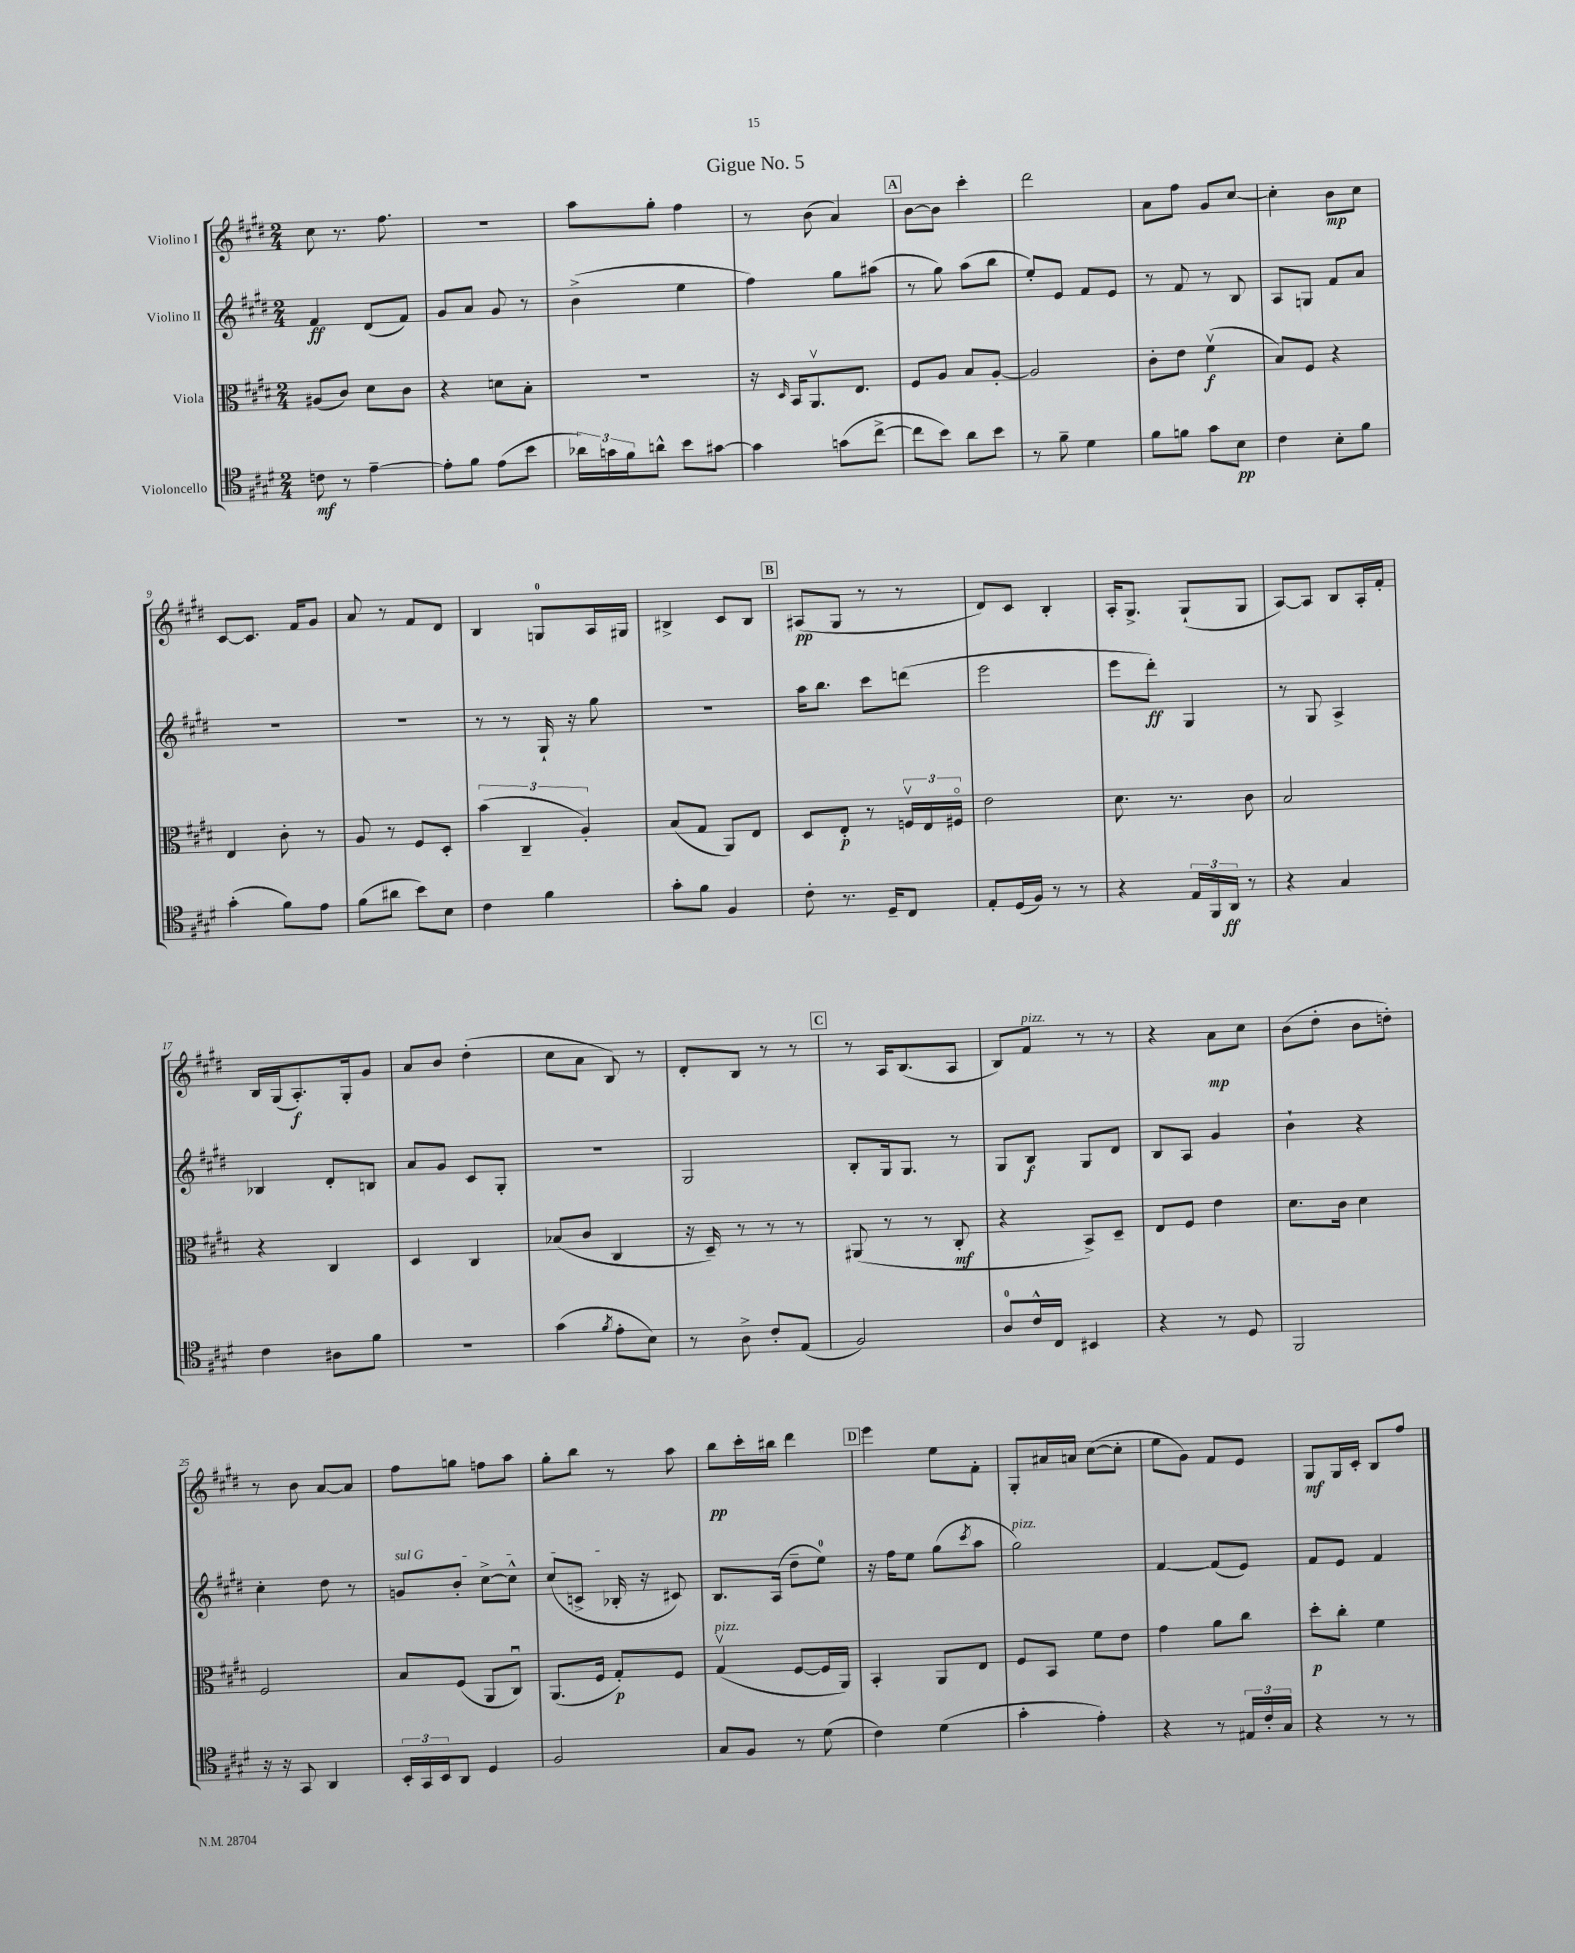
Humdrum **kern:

**kern	**dynam	**kern	**dynam	**kern	**dynam	**kern	**dynam
*part4	*part4	*part3	*part3	*part2	*part2	*part1	*part1
*staff4	*staff4	*staff3	*staff3	*staff2	*staff2	*staff1	*staff1
*I"Violoncello	*	*I"Viola	*	*I"Violino II	*	*I"Violino I	*
*clefC4	*	*clefC3	*	*clefG2	*	*clefG2	*
*k[f#c#g#d#]	*	*k[f#c#g#d#]	*	*k[f#c#g#d#]	*	*k[f#c#g#d#]	*
*M2/4	*	*M2/4	*	*M2/4	*	*M2/4	*
=1	=1	=1	=1	=1	=1	=1	=1
8cn\	mf	(8A#X/L	.	4f#/	ff	8cc#\	.
8r	.	8c#/J)	.	.	.	8.r	.
[4e~\	.	8d#\L	.	(8d#/L	.	.	.
.	.	.	.	.	.	8.ff#\	.
.	.	8c#\J	.	8f#/J)	.	.	.
=2	=2	=2	=2	=2	=2	=2	=2
8e'\L]	.	4r	.	8g#/L	.	2r	.
8f#\J	.	.	.	8a/J	.	.	.
(8e\L	.	8dn\L	.	8g#/	.	.	.
8b\J	.	8B'\J	.	8r	.	.	.
=3	=3	=3	=3	=3	=3	=3	=3
24a-X\LL)	.	2r	.	(4b^\	.	8aa\L	.
24gn\	.	.	.	.	.	.	.
24f#\J	.	.	.	.	.	.	.
8an^^\J	.	.	.	.	.	8gg#'\J	.
8b\L	.	.	.	4ee\	.	4ff#\	.
[8g#X\J	.	.	.	.	.	.	.
=4	=4	=4	=4	=4	=4	=4	=4
4g#\]	.	16r	.	4ff#\)	.	8r	.
.	.	16qqD#/	.	.	.	.	.
.	.	16BB/KL	.	.	.	.	.
.	.	8.AAv/	.	.	.	(8b\	.
(8gn\L	.	.	.	8gg#\L	.	4a/)	.
.	.	8.E/J	.	.	.	.	.
[8cc#^\J	.	.	.	(8aa#X\J	.	.	.
!!LO:REH:place=s1:t=A
=5	=5	=5	=5	=5	=5	=5	=5
8cc#\L]	.	8F#/L	.	8r	.	[8b\L	.
8b\J)	.	8A/J	.	8gg#\)	.	8b\J]	.
8a\L	.	8B/L	.	(8aa\L	.	4ccc#'\	.
8b\J	.	[8A'/J	.	8bb\J	.	.	.
=6	=6	=6	=6	=6	=6	=6	=6
8r	.	2A/]	.	8ee'/L)	.	2ddd#\	.
8f#~\	.	.	.	8e/J	.	.	.
4d#\	.	.	.	8f#/L	.	.	.
.	.	.	.	8e/J	.	.	.
=7	=7	=7	=7	=7	=7	=7	=7
8f#\L	.	8c#'\L	.	8r	.	8a\L	.
8fn\J	.	8e\J	.	8f#/	.	8ff#\J	.
8g#\L	.	(4f#v\	f	8r	.	8g#/L	.
8B\J	pp	.	.	8B/	.	[8cc#/J	.
=8	=8	=8	=8	=8	=8	=8	=8
4c#\	.	8B/L)	.	8A/L	.	4cc#'\]	.
.	.	8F#/J	.	8Gn/J	.	.	.
8B'\L	.	4r	.	8f#/L	.	8b\L	mp
8f#\J	.	.	.	8a/J	.	8cc#\J	.
!!LO:LB:g=z
=9	=9	=9	=9	=9	=9	=9	=9
(4g#'\	.	4E/	.	2r	.	[8c#/L	.
.	.	.	.	.	.	8.c#/J]	.
8f#\L)	.	8c#'\	.	.	.	.	.
.	.	.	.	.	.	16f#/KL	.
8e\J	.	8r	.	.	.	8g#/J	.
=10	=10	=10	=10	=10	=10	=10	=10
(8f#\L	.	8A/	.	2r	.	8a/	.
8a#X\J	.	8r	.	.	.	8r	.
8b\L)	.	8F#/L	.	.	.	8f#/L	.
8B\J	.	8D#'/J	.	.	.	8d#/J	.
=11	=11	=11	=11	=11	=11	=11	=11
4c#\	.	(6b\	.	8r	.	4B/	.
.	.	.	.	8r	.	.	.
.	.	6C#~/	.	.	.	.	.
4f#\	.	.	.	16G#`/	.	8Gn/L	.
.	.	.	.	16r	.	.	.
.	.	6A'/)	.	.	.	.	.
.	.	.	.	8gg#\	.	16A/L	.
.	.	.	.	.	.	16G#X/JJ	.
=12	=12	=12	=12	=12	=12	=12	=12
8g#'\L	.	(8B/L	.	2r	.	4B#X^/	.
8f#\J	.	8G#/J	.	.	.	.	.
4F#/	.	8AA/L)	.	.	.	8c#/L	.
.	.	8E/J	.	.	.	8B#/J	.
!!LO:REH:place=s1:t=B
=13	=13	=13	=13	=13	=13	=13	=13
8c#'\	.	8D#/L	.	16aa\KL	.	(8A#X/L	pp
.	.	.	.	8.bb\J	.	.	.
8.r	.	8E'/J	p	.	.	8G#/J	.
.	.	8r	.	8ccc#\L	.	8r	.
16D#~/KL	.	.	.	.	.	.	.
8C#/J	.	24Fnv/LL	.	(8dddn\J	.	8r	.
.	.	24E/	.	.	.	.	.
.	.	24F#X/JJ	.	.	.	.	.
=14	=14	=14	=14	=14	=14	=14	=14
8E'/L	.	2e\	.	2eee\	.	8d#/L)	.
(16D#/L	.	.	.	.	.	8c#/J	.
16F#/JJ)	.	.	.	.	.	.	.
8r	.	.	.	.	.	4B'/	.
8r	.	.	.	.	.	.	.
=15	=15	=15	=15	=15	=15	=15	=15
4r	.	8.d#\	.	8eee\L	.	16A'/KL	.
.	.	.	.	.	.	8.G#^/J	.
.	.	.	.	8ddd#'\J)	ff	.	.
.	.	8.r	.	.	.	.	.
24E/LL	.	.	.	4G#/	.	(8G#`/L	.
24FF#/	.	.	.	.	.	.	.
24AA/JJ	ff	.	.	.	.	.	.
8r	.	8c#\	.	.	.	8G#/J	.
=16	=16	=16	=16	=16	=16	=16	=16
4r	.	2B/	.	8r	.	[8A/L)	.
.	.	.	.	8G#/	.	8A/J]	.
4G#/	.	.	.	4A^/	.	8B/L	.
.	.	.	.	.	.	16A'/L	.
.	.	.	.	.	.	16f#'/JJ	.
!!LO:LB:g=z
=17	=17	=17	=17	=17	=17	=17	=17
4c#\	.	4r	.	4B-X/	.	16B/LL	.
.	.	.	.	.	.	(16G#/J	.
.	.	.	.	.	.	8.A'/)	f
8A#X\L	.	4C#/	.	8d#'/L	.	.	.
.	.	.	.	.	.	16G#'/k	.
8f#\J	.	.	.	8Bn/J	.	8g#/J	.
=18	=18	=18	=18	=18	=18	=18	=18
2r	.	4D#/	.	8a/L	.	8a/L	.
.	.	.	.	8g#/J	.	8b/J	.
.	.	4C#/	.	8c#/L	.	(4dd#'\	.
.	.	.	.	8G#'/J	.	.	.
=19	=19	=19	=19	=19	=19	=19	=19
(4g#\	.	(8B-X/L	.	2r	.	8cc#\L	.
.	.	8c#/J	.	.	.	8a\J	.
8qf#/	.	.	.	.	.	.	.
8e'\L	.	4C#/	.	.	.	8B/)	.
8B\J)	.	.	.	.	.	8r	.
=20	=20	=20	=20	=20	=20	=20	=20
8r	.	16r	.	2G#/	.	8d#'/L	.
.	.	16D#~/)	.	.	.	.	.
8A^\	.	8r	.	.	.	8B/J	.
8c#'/L	.	8r	.	.	.	8r	.
(8E/J	.	8r	.	.	.	8r	.
!!LO:REH:place=s1:t=C
=21	=21	=21	=21	=21	=21	=21	=21
2F#/)	.	(8AA#X/	.	8B'/L	.	8r	.
.	.	8r	.	16G#/k	.	16A/KL	.
.	.	.	.	8.G#/J	.	(8.B/	.
.	.	8r	.	.	.	.	.
.	.	8C#'/	mf	8r	.	8A/J	.
=22	=22	=22	=22	=22	=22	=22	=22
8A/L	.	4r	.	8G#/L	.	8B/L)	.
!	!	!	!	!	!	!LO:TX:a:i:t=pizz.	!
16c#^^/L	.	.	.	8B/J	f	8f#/J	.
16C#/JJ	.	.	.	.	.	.	.
4BB#X/	.	8BB^/L)	.	8G#/L	.	8r	.
.	.	8D#~/J	.	8d#/J	.	8r	.
=23	=23	=23	=23	=23	=23	=23	=23
4r	.	8E/L	.	8B/L	.	4r	.
.	.	8F#/J	.	8A/J	.	.	.
8r	.	4e\	.	4g#/	.	8a\L	mp
8D#/	.	.	.	.	.	8cc#\J	.
=24	=24	=24	=24	=24	=24	=24	=24
2FF#/	.	8.d#\L	.	4b`\	.	(8b\L	.
.	.	.	.	.	.	8dd#'\J	.
.	.	16c#\Jk	.	.	.	.	.
.	.	4d#\	.	4r	.	8b\L	.
.	.	.	.	.	.	8ddn'\J)	.
!!LO:LB:g=z
=25	=25	=25	=25	=25	=25	=25	=25
16r	.	2F#/	.	4cc#'\	.	8r	.
16r	.	.	.	.	.	.	.
8GG#/	.	.	.	.	.	8b\	.
4AA/	.	.	.	8dd#\	.	[8a/L	.
.	.	.	.	8r	.	8a/J]	.
=26	=26	=26	=26	=26	=26	=26	=26
!	!	!	!	!LO:TX:a:i:t=sul G	!	!	!
24BB'/LL	.	8B/L	.	8gn/L	.	8ff#\L	.
24GG#/	.	.	.	.	.	.	.
24BB/J	.	.	.	.	.	.	.
8AA/J	.	(8F#/J	.	8b'/J	.	8ggn\J	.
4D#/	.	8AA/L	.	[8cc#^\L	.	8ffn\L	.
.	.	8C#u/J)	.	8cc#^^\J]	.	8aa\J	.
=27	=27	=27	=27	=27	=27	=27	=27
2F#/	.	(8.AA/L	.	(8cc#/L	.	8gg#'\L	.
.	.	.	.	8cn^/J	.	8bb\J	.
.	.	16F#/Jk	.	.	.	.	.
.	.	8G#'/L)	p	16B-X'/	.	8r	.
.	.	.	.	16r	.	.	.
.	.	8F#/J	.	8c#X/)	.	8aa\	.
=28	=28	=28	=28	=28	=28	=28	=28
!	!	!LO:TX:a:i:t=pizz.	!	!	!	!	!
8G#/L	.	(4G#v/	.	8.B/L	.	8bb\L	pp
8F#/J	.	.	.	.	.	16ccc#'\L	.
.	.	.	.	(16A/Jk	.	16bb#X\JJ	.
8r	.	[8F#/L	.	8dd#~\L	.	4ddd#\	.
(8d#\	.	16F#/L]	.	8ee\J)	.	.	.
.	.	16AA/JJ)	.	.	.	.	.
!!LO:REH:place=s1:t=D
=29	=29	=29	=29	=29	=29	=29	=29
4c#\)	.	4BB'/	.	16r	.	4eee\	.
.	.	.	.	16ff#\KL	.	.	.
.	.	.	.	8ee\J	.	.	.
(4d#\	.	8AA/L	.	(8gg#\L	.	8ee\L	.
.	.	.	.	8qccc#/	.	.	.
.	.	8E/J	.	8aa\J	.	8f#'\J	.
=30	=30	=30	=30	=30	=30	=30	=30
!	!	!	!	!LO:TX:a:i:t=pizz.	!	!	!
4g#'\	.	8F#/L	.	2gg#\)	.	8G#'/L	.
.	.	8BB/J	.	.	.	16a#X/L	.
.	.	.	.	.	.	16an/JJ	.
4e'\)	.	8f#\L	.	.	.	([8cc#\L	.
.	.	8e\J	.	.	.	8cc#'\J]	.
=31	=31	=31	=31	=31	=31	=31	=31
4r	.	4g#\	.	[4f#/	.	8ee\L	.
.	.	.	.	.	.	8g#\J)	.
8r	.	8a\L	.	(8f#/L]	.	8f#/L	.
24E#X/LL	.	8cc#\J	.	8e/J)	.	8e/J	.
24c#'/	.	.	.	.	.	.	.
24G#/JJ	.	.	.	.	.	.	.
=32	=32	=32	=32	=32	=32	=32	=32
4r	.	8dd#'\L	p	8f#/L	.	8G#/L	mf
.	.	8cc#'\J	.	8e/J	.	16G#/L	.
.	.	.	.	.	.	16c#'/JJ	.
8r	.	4f#\	.	4f#/	.	8B/L	.
8r	.	.	.	.	.	8ff#/J	.
==	==	==	==	==	==	==	==
*-	*-	*-	*-	*-	*-	*-	*-
